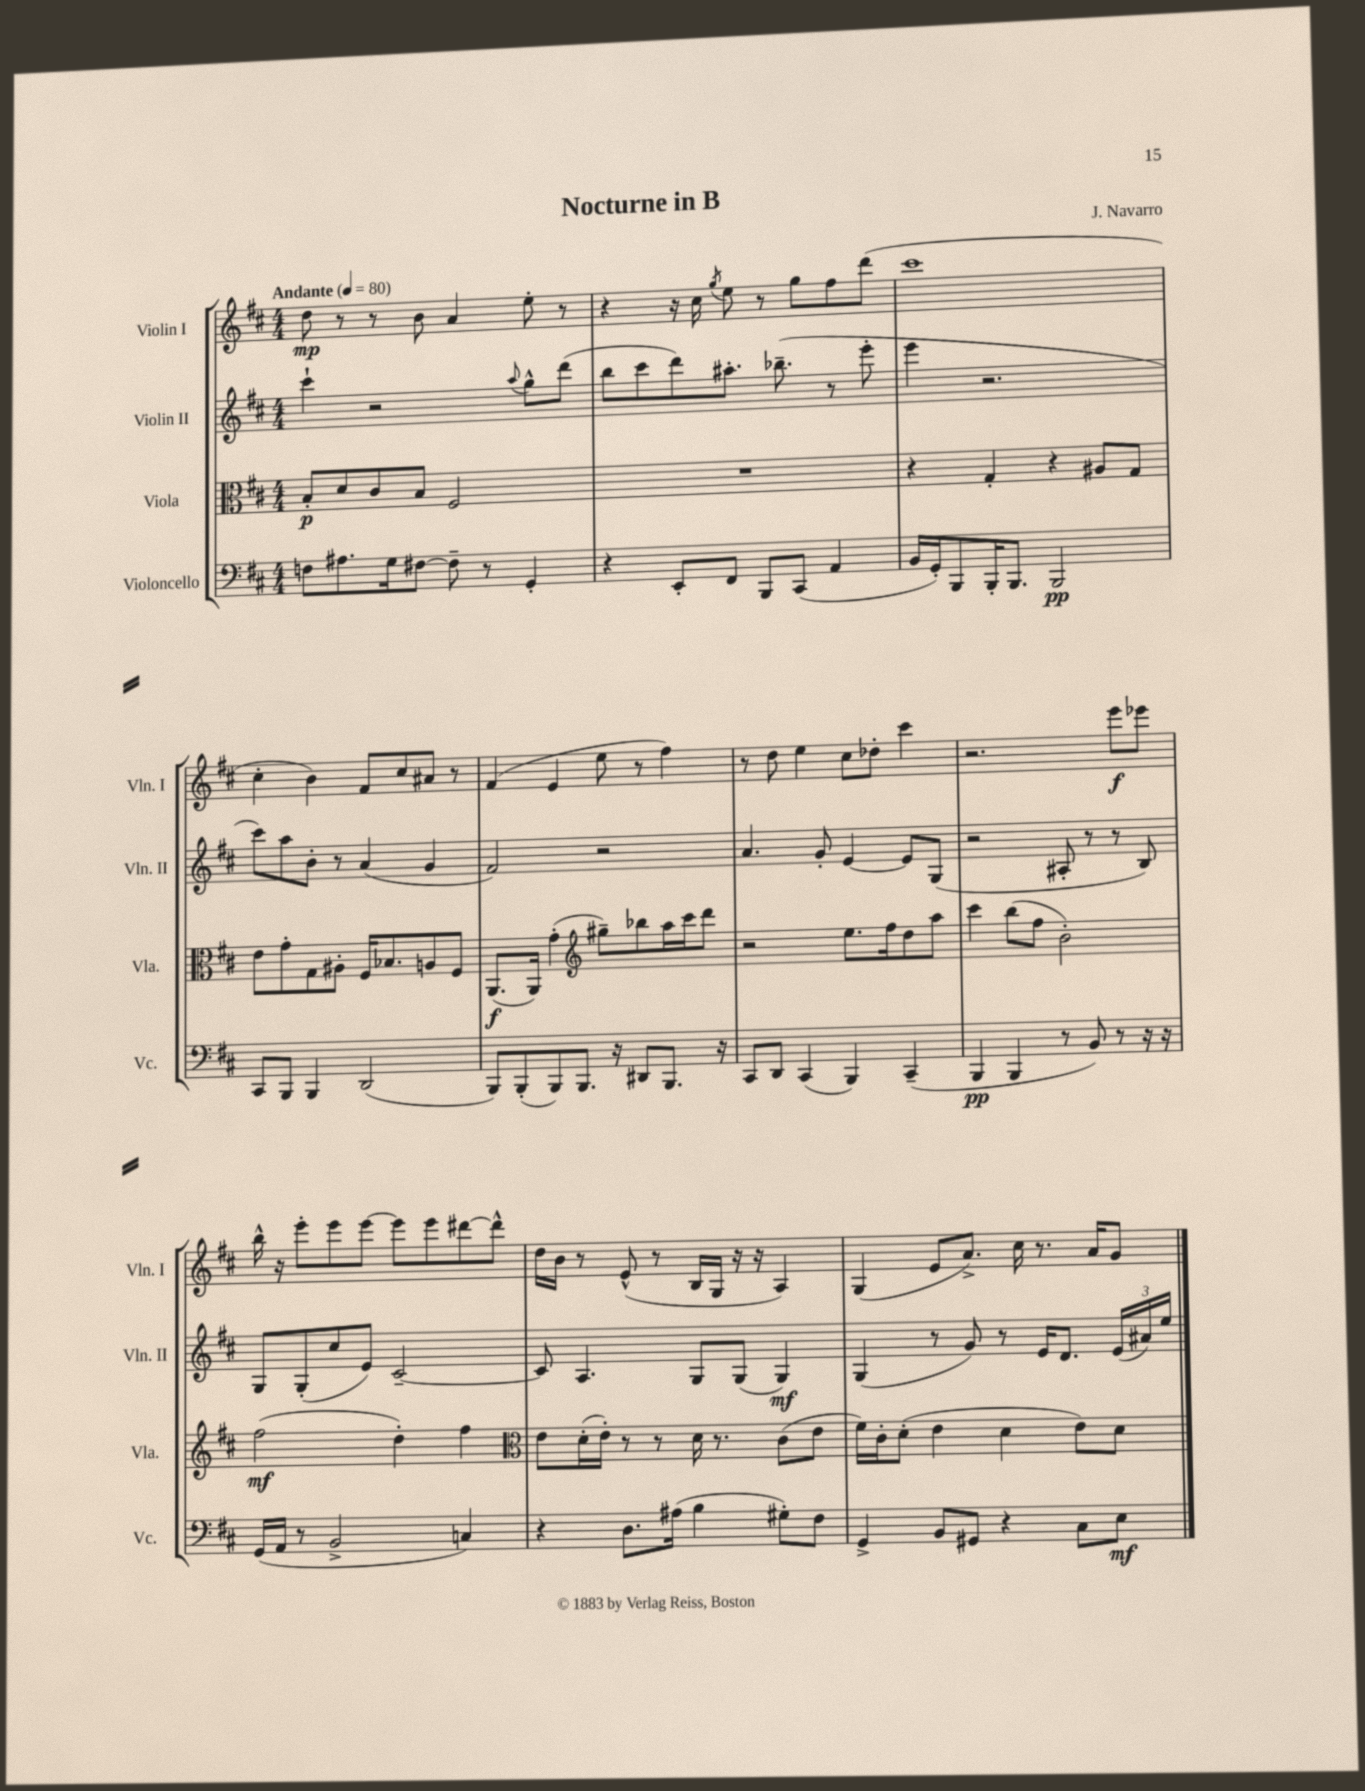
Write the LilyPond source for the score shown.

\header { title = "Nocturne in B" composer = "J. Navarro" }
<<
\new StaffGroup <<
\new Staff = "s0" \with { instrumentName = "Violin I" shortInstrumentName = "Vln. I" } {
    \clef treble \key d \major \numericTimeSignature \time 4/4 \tempo "Andante" 4 = 80
    \autoBeamOff d''8\mp r8 r8 b'8 a'4 e''8-. r8 |
    r4 r16 cis''16 \acciaccatura { g''8 } e''8 r8 g''8[ fis''8 d'''8]( |
    cis'''1 |
    cis''4-. b'4) fis'8[ cis''8 ais'8] r8 |
    fis'4( e'4 e''8 r8 fis''4) |
    r8 d''8 e''4 cis''8[ des''8]-. cis'''4 |
    r2. e'''8[\f ees'''8] |
    b''16-^ r16 e'''8[-. e'''8 e'''8]~ e'''8[ e'''8 dis'''8~ dis'''8]-^ |
    d''16[ b'16] r8 e'8-^( r8 b16[ g16] r16 r16 a4) |
    g4( e'8[ a'8.]->) cis''16 r8. a'16[ g'8] \bar "|." |
}
\new Staff = "s1" \with { instrumentName = "Violin II" shortInstrumentName = "Vln. II" } {
    \clef treble \key d \major \numericTimeSignature \time 4/4
    \autoBeamOff cis'''4-! r2 \appoggiatura { a''8 } g''8[-^ d'''8]( |
    b''8[ cis'''8 d'''8) ais''8.]-. bes''8.--( r8 e'''8-. |
    e'''4 r2. |
    cis'''8[) a''8 b'8]-. r8 a'4( g'4 |
    fis'2) r2 |
    a'4. g'8-. e'4~ e'8[ g8]( |
    r2 ais8-. r8 r8 b8) |
    g8[ g8-.( cis''8 e'8]) cis'2~-- |
    cis'8 a4. g8[ g8]( g4\mf) |
    g4( r8 g'8) r8 e'16[ d'8.] \tuplet 3/2 { e'16[( ais'16) e''16] } \bar "|." |
}
\new Staff = "s2" \with { instrumentName = "Viola" shortInstrumentName = "Vla." } {
    \clef alto \key d \major \numericTimeSignature \time 4/4
    \autoBeamOff b8[-.\p d'8 cis'8 b8] fis2 |
    R1 |
    r4 g4-. r4 ais8[ g8] |
    e'8[ g'8-. g8 ais8]-. fis16[ bes8. a8 fis8] |
    a,8.[\f( a,16]) g'4-.( \clef treble gis''8[--) bes''8 a''16 cis'''16 d'''8] |
    r2 e''8.[ fis''16 d''8 a''8] |
    cis'''4 b''8[( fis''8] b'2-.) |
    fis''2\mf( d''4-.) fis''4 |
    \clef alto e'8[ d'16-.( e'16]-.) r8 r8 d'16 r8. cis'8[( e'8] |
    fis'16[) cis'16-. d'8]-.( e'4 d'4 e'8[) d'8] \bar "|." |
}
\new Staff = "s3" \with { instrumentName = "Violoncello" shortInstrumentName = "Vc." } {
    \clef bass \key d \major \numericTimeSignature \time 4/4
    \autoBeamOff f8[ ais8. g16 fis8]~ fis8-- r8 g,4-. |
    r4 e,8[-. fis,8] b,,8[ cis,8]( a,4 |
    b,16[ g,16-.) b,,8 b,,16-. b,,8.] b,,2\pp |
    cis,8[ b,,8] b,,4 d,2( |
    b,,8[) b,,8-.( b,,8) b,,8.] r16 dis,8[ b,,8.] r16 |
    cis,8[ d,8] cis,4( b,,4) cis,4--( |
    b,,4\pp b,,4 r8 b,8) r8 r16 r16 |
    g,16[( a,16] r8 b,2-> c4) |
    r4 d8.[ ais16]( b4 gis8[-.) fis8] |
    g,4-> b,8[ gis,8] r4 cis8[ e8]\mf \bar "|." |
}
>>
>>
\layout { \context { \Score \remove "Bar_number_engraver" } }
